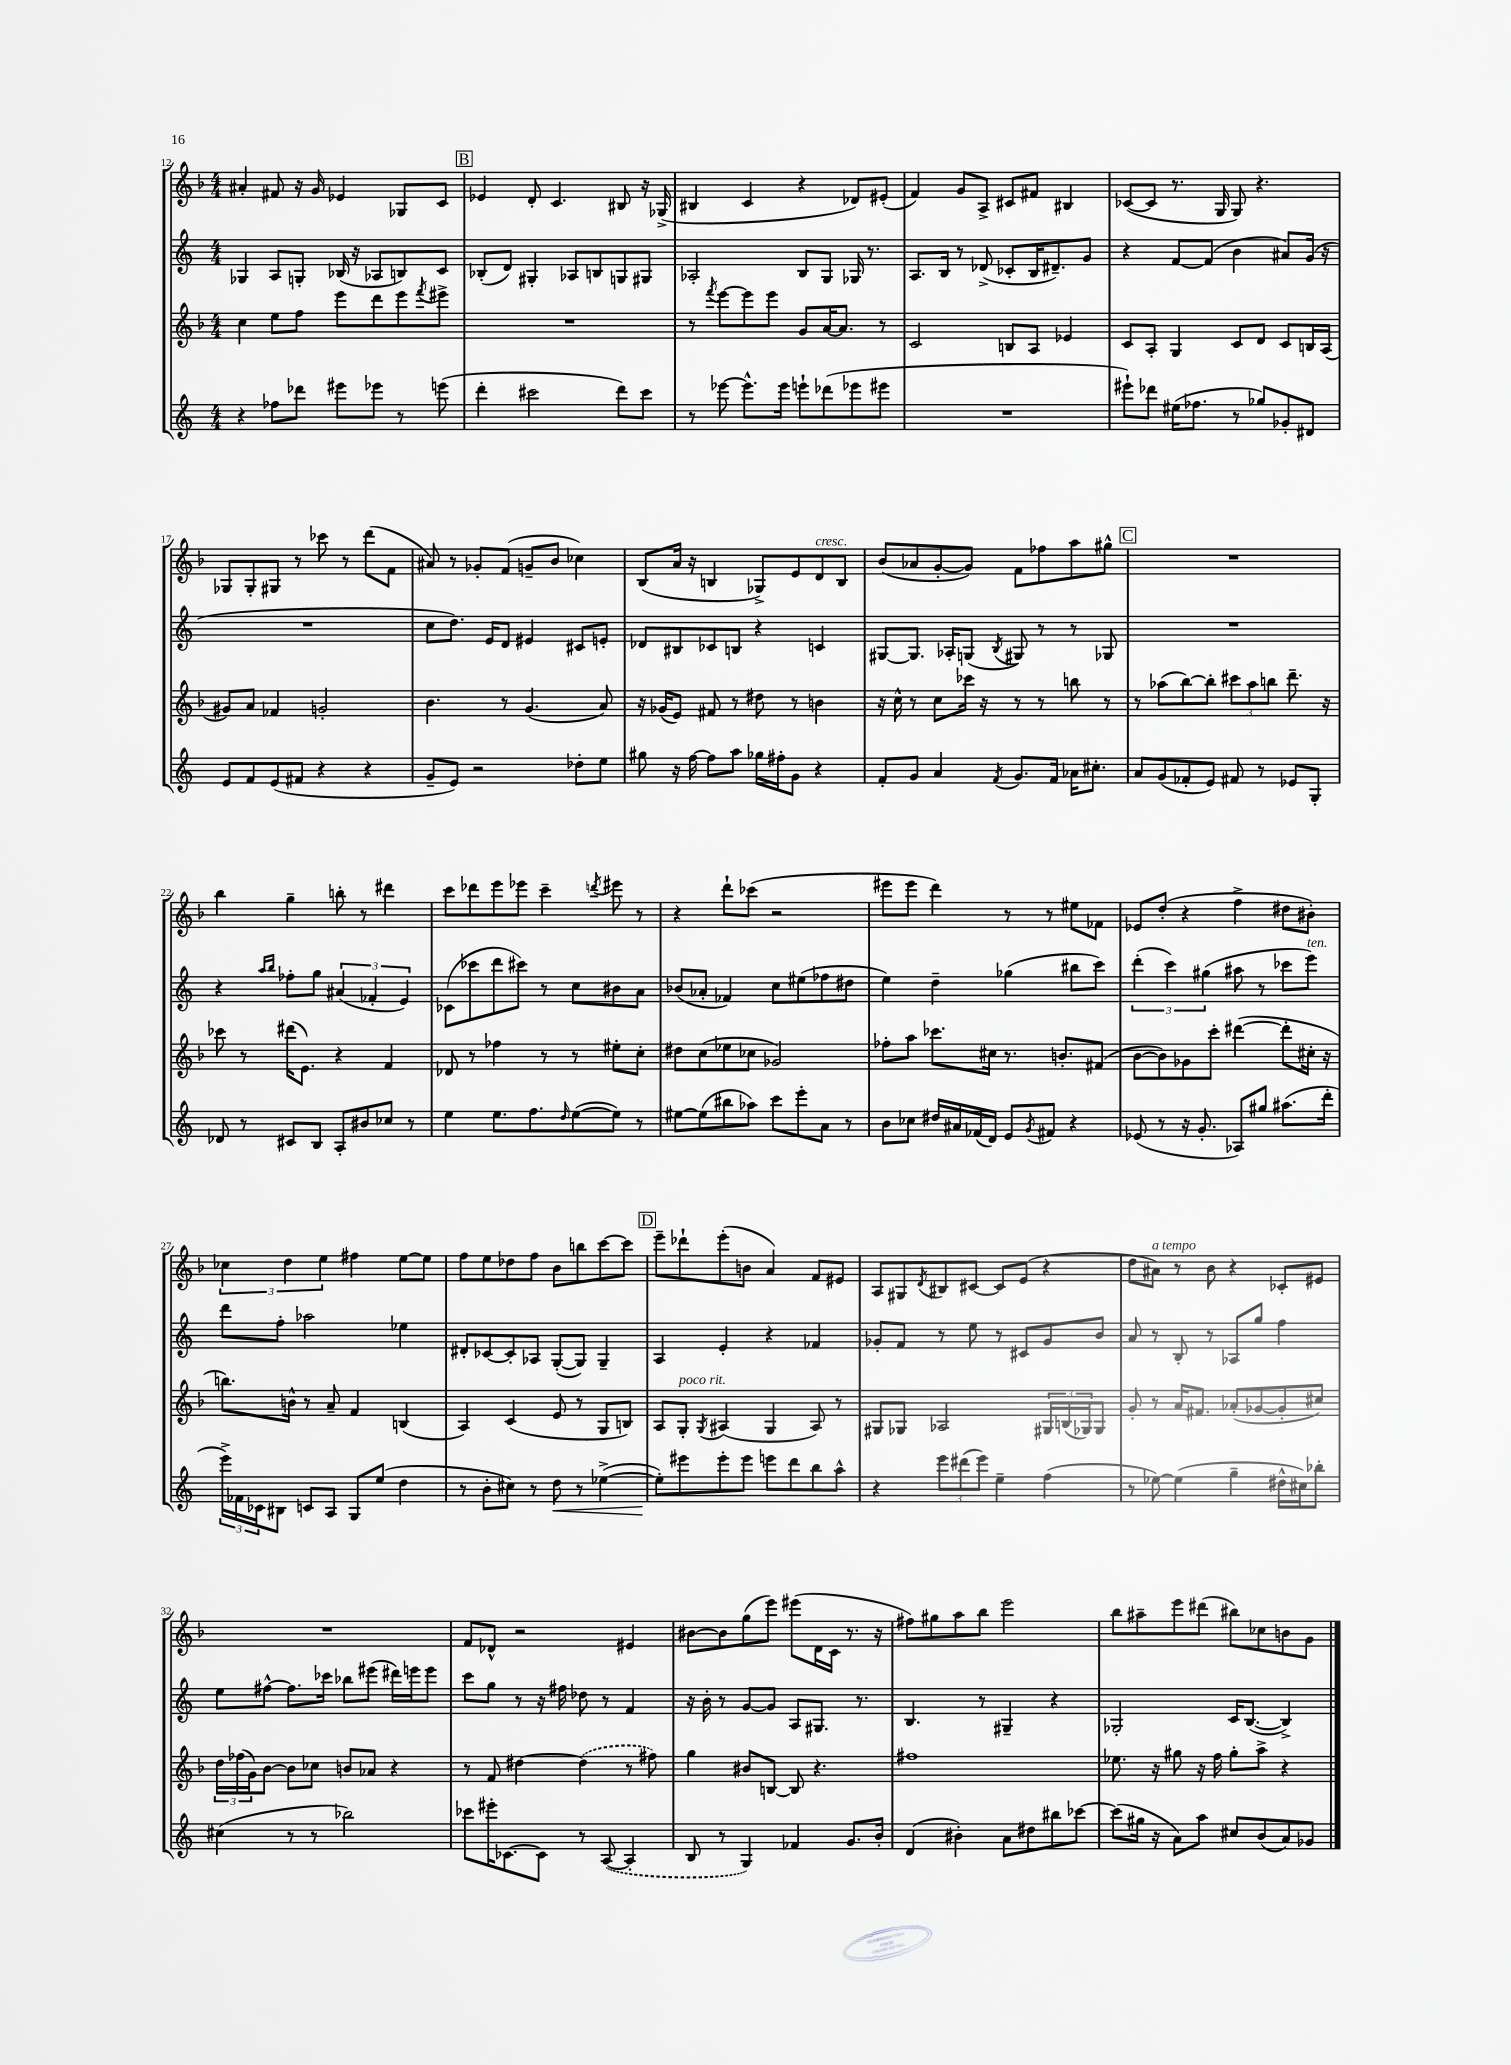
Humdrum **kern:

**kern	**kern	**kern	**kern
*staff4	*staff3	*staff2	*staff1
*clefG2	*clefG2	*clefG2	*clefG2
*k[]	*k[b-]	*k[]	*k[b-]
*M4/4	*M4/4	*M4/4	*M4/4
4r	4cc	4G-	4a#'
8ff-	8ee	8A	8f#
8ddd-	8ff	8G'	16r
.	.	.	16g
8eee#	8eee	(16B-	4e-
.	.	16r	.
8eee-	8ddd	8A-	.
8r	8eee	8B)	8G-
.	8qfff	.	.
(8eee	8eee#^	8c	8c
=	=	=	=
4ddd'	1r	(8B-'	4e-
.	.	8d)	.
2ccc#	.	4G#'	8d'
.	.	.	4.c
.	.	8A-	.
.	.	8B	.
8ddd)	.	8G	8B#
8ccc#	.	8G#	16r
.	.	.	(16G-^
=	=	=	=
8r	8r	2A-'	4B#
.	8qfff	.	.
[8eee-	[8eee	.	.
8.eee-^^]	8eee]	.	4c
.	8eee	.	.
16eee-	.	.	.
8eee`	8g	8B	4r
(8ddd-	[16a	8G	.
.	8.a]	.	.
8eee-	.	16G-	8d-)
.	.	8.r	.
8eee#	8r	.	(8e#'
=	=	=	=
1r	2c	8.A	4f)
.	.	16B	.
.	.	8r	8g
.	.	(8d-^	8A^
.	8B	8c-'	8c#
.	8A	16B	8f#
.	.	8.d#~)	.
.	4e-	.	4B#
.	.	8g	.
=	=	=	=
8eee#`)	8c	4r	([8c-
8ddd-	8A'	.	8c-]
(16ee#	4G	[8f	8.r
8.ff-	.	.	.
.	.	(8f]	.
.	.	.	16G
8r	8c	4b	8G)
8gg-)	8d	.	4.r
8g-'	8c	8a#)	.
8d#	16B	(16g	.
.	(16A	16r	.
=	=	=	=
8e	8g#)	1r	8G-
8f	8a	.	8G-'
(8e	4f-	.	8G#
8f#	.	.	8r
4r	2g'	.	8ccc-
.	.	.	8r
4r	.	.	(8ddd
.	.	.	8f
=	=	=	=
8g~	4.b-	8cc	8a#)
8e)	.	8.dd)	8r
2r	.	.	8g-'
.	.	16e	.
.	8r	8d	(8f
.	(4.g	4e#	8g~
.	.	.	8b-
8dd-'	.	8c#	4cc-)
8ee	8a)	8e'	.
=	=	=	=
8gg#	16r	8d-	(8B-
.	(16g-	.	.
16r	8e)	8B#	16a
[16ff	.	.	16r
8ff]	8f#	8c-	4B
8aa	8r	8B	.
16gg-	8dd#	4r	8G-^)
16ff#'	.	.	.
8g	8r	.	8e
4r	4b	4c	8d
.	.	.	8B
=	=	=	=
8f'	16r	[8G#	(8b-
.	16cc^^	.	.
8g	8r	8.G#]	8a-
4a	8cc	.	[8g'
.	.	16A-'	.
.	16ccc-	(8G	8g])
.	16r	.	.
8qf	.	8qB	.
8.g	8r	8G#)	8f
.	8r	8r	8ff-
16f	.	.	.
16a-	8bb	8r	8aa
8.cc#'	.	.	.
.	8r	8G-	8gg#^^
=	=	=	=
8a	8r	1r	1r
(8g	(8aa-	.	.
8f-'	[8bb-)	.	.
8e)	8bb-']	.	.
8f#	12ccc#	.	.
.	12aa-	.	.
8r	.	.	.
.	12bb	.	.
8e-	8.ddd~	.	.
8G'	.	.	.
.	16r	.	.
=	=	=	=
8d-	8ccc-	4r	4bb-
8r	8r	.	.
.	.	16qqaa	.
.	.	16qqbb	.
8c#	(16ddd#	8ff-'	4gg~
.	8.e)	.	.
8B	.	8gg	.
8A'	4r	(6a#	8bb'
8b#	.	.	8r
.	.	6f-'	.
8cc-	4f	.	4ddd#
.	.	6e)	.
8r	.	.	.
=	=	=	=
4ee	8d-	(8c-	8ccc
.	8r	8ccc-	8ddd-
8.ee	4ff-	8ddd	8eee
.	.	8ccc#)	8eee-
8.ff	.	.	.
.	8r	8r	4ccc~
16qqdd	.	.	.
([8ee	8r	8cc	.
.	.	.	8qddd
8ee])	8ee#'	8b#	8eee#
8r	8cc'	8a	8r
=	=	=	=
[8ee#	8dd#	(8b-	4r
(8ee#]	(8cc	8a-'	.
8bb#	8ee-	4f-)	8ddd`
8aa-)	8cc-	.	(8ccc-
8ccc	2g-)	8cc	2r
8eee'	.	(8ee#	.
8a	.	8ff-	.
8r	.	8dd#	.
=	=	=	=
8b	8ff-'	4ee)	8eee#
8cc-	8aa	.	8eee#
16dd#	8.ccc-	4dd~	4ddd)
16a#	.	.	.
(16f-	.	.	.
16d)	16cc#	.	.
8e	8.r	(4gg-	8r
8qg	.	.	.
8f#	.	.	8r
.	8.b'	.	.
4r	.	8bb#	8ee#
.	(8f#	8ccc)	8f-
=	=	=	=
(8e-	[8b-	(6ddd'	8e-
8r	8b-])	.	(8dd'
.	.	6ccc)	.
16r	8g-	.	4r
8.g'	.	.	.
.	.	(6gg#	.
.	8ccc'	.	.
8A-)	([4ddd#	8aa#	4ff^
8gg#	.	8r	.
(8.aa#	8ddd#']	8ccc-	8dd#
.	16cc#'	8eee)	8b#')
16ddd'	16r	.	.
=	=	=	=
24eee^)	8.bb)	8ddd	6cc-
24f-	.	.	.
24c-	.	.	.
8B#	.	8ff'	.
.	.	.	6dd
.	16b^^	.	.
8c	8r	2aa-	.
.	.	.	6ee
8A	8a~	.	.
8G	4f	.	4ff#
(8ee	.	.	.
4dd	(4B	4ee-	[8ee
.	.	.	8ee]
=	=	=	=
8r	4A)	8d#'	8ff
8b'	.	[8c-	8ee
8cc#)	(4c	8c-']	8dd-
8r	.	8A-	8ff
8dd	8e	([8G'	8b-
8r	8r	8G])	8bb
([4ee-^	8G	4G~	[8ccc
.	8B)	.	8ccc]
=	=	=	=
8ee-'])	8A	4A	8eee~
8eee#	8G'	.	8ddd-`
.	8qG	.	.
8eee#'	(4A#	4e'	(8eee'
8eee#	.	.	8b
8eee	4G	4r	4a)
8ddd	.	.	.
8bb	8A#)	4f-	8f
8aa^^	8r	.	8e#
=	=	=	=
4r	8G#	8g-'	8A
.	8G-	8f	8G#
.	.	.	8qd
12eee	2A-	8r	8B#
(12ddd#	.	.	.
.	.	8ee	[8c#
12eee)	.	.	.
4ee~	.	8r	8c#]
.	.	8c#	(8e
(4ff	24G#	8g-	4r
.	(24B	.	.
.	24G-)	.	.
.	8G-	8b	.
=	=	=	=
8r	8g'	8a	8dd
[8ee-)	8r	8r	8a#)
(4ee-]	16a	8B'	8r
.	8.f#	.	.
.	.	8r	8b-
4gg~	(8a-'	8A-	4r
.	[8g-	8gg	.
16dd#^^	8g-']	4ff	8c-'
16cc#)	.	.	.
8bb-'	8cc#)	.	8e#
=	=	=	=
(4cc#	24dd	8ee	1r
.	(24ff-	.	.
.	24g)	.	.
.	[8b-	[8ff#^^	.
8r	8b-]	8.ff#]	.
8r	8cc-	.	.
.	.	16ccc-	.
2bb-)	8b	8bb-	.
.	8a-	(8eee#	.
.	4r	16ddd#)	.
.	.	16eee	.
.	.	8eee	.
=	=	=	=
8ccc-	8r	8ccc	8f
16eee#'	8f	8gg	8d-^^
[8.c-	.	.	.
.	[4dd#	8r	2r
8c-]	.	16r	.
.	.	16ff#	.
8r	(4dd#]	8dd-	.
([8A	.	8r	.
4A']	8r	4f	4e#
.	8ff#)	.	.
=	=	=	=
8B	4gg	16r	[8b#
.	.	16b'	.
8r	.	8r	8b#]
4G)	8b#	[8g	(8gg
.	[8B	8g]	8eee)
4f-	8B]	8A	(8eee#
.	4.r	8.G#	16d
.	.	.	16c
8.g	.	.	8.r
.	.	8.r	.
16b'	.	.	16r
=	=	=	=
(4d	1ff#	4.B	8ff#)
.	.	.	8gg#
4b#')	.	.	8aa
.	.	8r	8bb-
8a	.	4G#~	2eee
8dd#	.	.	.
8bb#	.	4r	.
[8ccc-	.	.	.
=	=	=	=
(8ccc-]	8.ee-	2G-'	8bb-
16gg#	.	.	8aa#~
16r	16r	.	.
8a)	8gg#	.	8eee
8aa	16r	.	(8ddd#
.	16ff	.	.
8cc#	8gg#'	16c	8bb#)
.	.	([8.B	.
(8b	8aa^	.	8cc-
8a)	4r	4B^])	8b
8g-	.	.	8g
==	==	==	==
*-	*-	*-	*-
